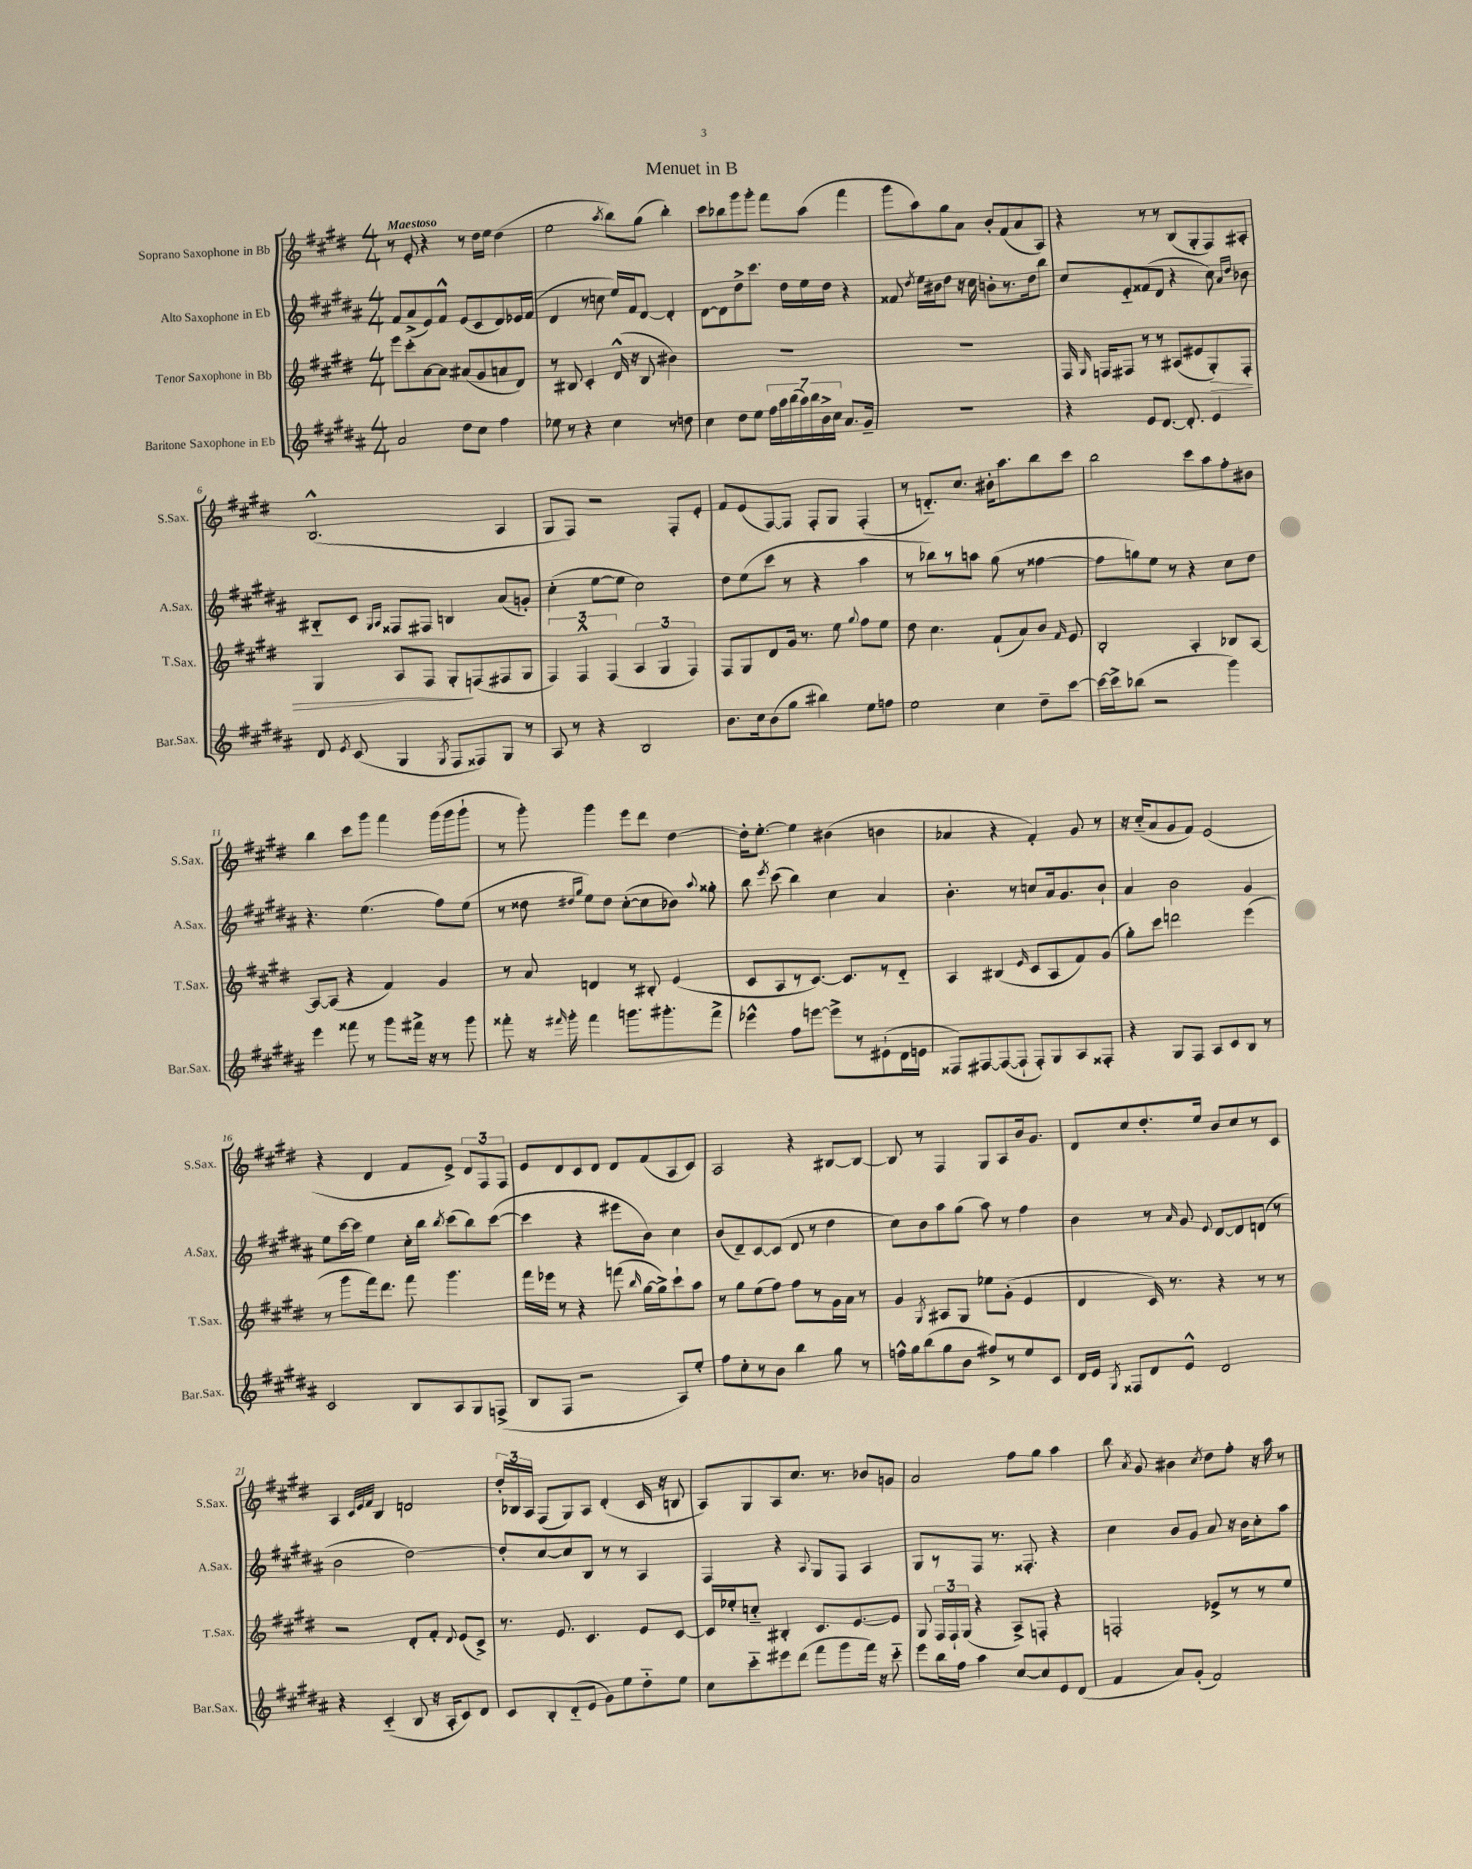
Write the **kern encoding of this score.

**kern	**kern	**kern	**kern
*staff4	*staff3	*staff2	*staff1
*clefG2	*clefG2	*clefG2	*clefG2
*k[f#c#g#d#a#]	*k[f#c#g#d#]	*k[f#c#g#d#a#]	*k[f#c#g#d#]
*M4/4	*M4/4	*M4/4	*M4/4
2a#	8eee	8f#	8r
.	8ccc#'	(8a#^	8e'
.	[8a	8e)	4r
.	8a]	8f#^^	.
8dd#	(8a#	(8e	8r
8cc#	8g#	8c#	16dd#
.	.	.	16ee
4ff#	8a	8d#)	(4dd#
.	8d#)	16e-	.
.	.	(16f#	.
=	=	=	=
8ee-	8r	4d#	2ee
8r	8B#	.	.
4r	4c#'	8r	.
.	.	8cc	.
.	.	.	8qaa
4cc#	(16d#^^	16ee)	8bb)
.	16r	16f#	.
.	8B#	[8d#	(8gg#
8r	4b#)	4d#']	4bb')
8dd	.	.	.
=	=	=	=
4cc#	1r	[8d#	8ccc#
.	.	8d#]	8bb-
8dd#	.	8dd#^	8ggg#
8ee	.	8.ccc#	8ggg#'
28ff#	.	.	8fff#
28aa#	.	.	.
.	.	16dd#	.
(28bb	.	.	.
28aa#)	.	.	.
.	.	16ee	(8aa
28bb	.	.	.
28b^	.	.	.
.	.	16dd#	.
28cc#	.	.	.
8.a#	.	4r	4fff#
16g#~	.	.	.
=	=	=	=
1r	1r	8f##	8ggg#
.	.	8qdd#	.
.	.	16ee	8aa)
.	.	16b#	.
.	.	8dd#	8gg#
.	.	16r	8a
.	.	16cc#	.
.	.	8b'	8b'
.	.	8.r	(8f#
.	.	.	8a
.	.	16dd#	.
.	.	8bb	8A)
=	=	=	=
4r	16F#	8cc#	4r
.	16qqG#	.	.
.	16F	.	.
.	8F#	8e'~	.
8e	8r	(8f##	8r
[8.d#	8r	8d#	8r
.	(8A#	4r	(8B
8.d#']	.	.	.
.	8e#	.	8G#'
4e	8G#')	8cc#)	8F#)
.	.	16qqa#	.
.	.	16qqdd#	.
.	8F#'	8b-	8A#'
=	=	=	=
8d#	4G#	8B#'~	(2.B^^
8qe	.	.	.
(8c#	.	8c#	.
.	.	16qqG#	.
.	.	16qqA#	.
4G#	8A	8F##	.
.	8F#	8F#	.
8qG#	.	.	.
8F#	8G#'	4B	.
8F##)	(8F	.	.
8G#	8F#	(8a#	4A
8r	8G#	8g')	.
=	=	=	=
8A#	6F#)	(4cc#'	8G#
8r	.	.	8F#)
.	6F#^^	.	.
4r	.	[8ee	2r
.	(6F#	.	.
.	.	8ee]	.
2B	6A	2cc#)	.
.	6G#	.	.
.	.	.	8F#'
.	6F#)	.	.
.	.	.	8e'
=	=	=	=
8.b	8F#	8dd#	8f#
.	8G#	(8ee	(8e
16cc#	.	.	.
(8b	8d#	8ccc#	[8F#)
8gg#	16g#	8r	8F#]
.	8.r	.	.
4bb#)	.	4r	8F#'
.	8ee	.	8G#
.	8qqgg#	.	.
8ee	8ff#	4aa#	(4F#'
8ff	8ee	.	.
=	=	=	=
2ee	8dd#	8r	8r
.	4.cc#	8bb-)	8.d'~)
.	.	8r	.
.	.	.	8.cc#
.	.	8aa	.
4cc#	(8f#`	(8gg#	16b#'
.	.	.	8.aa
.	8a)	8r	.
8dd#~	8b	[4ff##	8bb
.	16qqf#	.	.
[8ccc#	8e	.	8ccc#
=	=	=	=
16ccc#_	2B'	8ff##]	2bb
16ccc#^]	.	.	.
(8bb-	.	8gg)	.
2r	.	8ee	.
.	.	8r	.
.	4A'	4r	8ccc#
.	.	.	8aa
4ggg#)	8B-	8cc#	8ff#'
.	[8A	8dd#	8b#
=	=	=	=
4eee	8A_	4.r	4bb
.	(8A]	.	.
8fff##	4r	.	8ccc#
8r	.	(4.ee	8ggg#
8ggg#	4f#)	.	4fff#
16fff#^	.	.	.
16r	.	.	.
8r	4g#	8ff#)	(16ggg#
.	.	.	16ggg#
8ggg#	.	(8ee	8ggg#`
=	=	=	=
8fff##'	8r	8r	8r
16r	8a	8dd##	8ggg#')
16qqfff#	.	.	.
16ggg#'	.	.	.
.	.	16qqdd#	.
.	.	16qqgg#	.
4fff#	4d	8ee)	4ggg#
.	.	8dd#	.
8.ggg	8r	([8cc#'	8eee
.	8B#'	8cc#]	8ddd#
8.ggg#'	.	.	.
.	(4e	8b-)	[4dd#
.	.	8qqaa#	.
8fff#^	.	8gg##'	.
=	=	=	=
4eee-^^	8c#	8bb	16dd#']
.	.	.	[8.ee'
.	.	8qeee	.
.	8A	(8ccc#	.
8ff#	8r	4bb)	4ee]
[8eee	[8.c#)	.	.
8eee^]	.	4cc#	(4b#
.	8.c#]	.	.
8r	.	.	.
(8e#`	8r	4a#	4b
16d#	8d#'~	.	.
16e	.	.	.
=	=	=	=
8F##)	4A	4.b'	4a-
[8F#	.	.	.
(8F#_	(4B#	.	4r
8F#`]	.	8r	.
.	16qqe	.	.
8F#')	8c#	8cc	4f#')
8G#	8A	16a#	.
.	.	8.g#	.
8A#	8f#)	.	8g#
8F##'	(8g#	8b`	8r
=	=	=	=
4r	8gg#')	4a#	16r
.	.	.	(16cc#'~
.	8ccc#	.	8a
8G#	2ddd	2b	8g#
8F#	.	.	8f#)
8A#	.	.	(2e
8c#	.	.	.
8B	(4eee	4g#	.
8r	.	.	.
=	=	=	=
2c#	8r	8ee	4r
.	8ggg#	[16ccc#	.
.	.	16ccc#]	.
.	16fff#)	4ee	4d#
.	8.ddd#	.	.
8B	8fff#	16cc#'	8f#
.	.	16bb	.
.	.	8qbb	.
8A#	4.ggg#	(8ccc#	8e^)
8G#	.	8bb)	12d#
.	.	.	12F#
(8F^	.	([8ccc#	.
.	.	.	12F#
=	=	=	=
8B	16fff#	4ccc#]	8e
.	16eee-	.	.
8F#	8r	.	8d#
2r	4r	4r	8c#
.	.	.	8d#
.	(8fff	8eee#	8d#
.	16qqbb	.	.
.	[16gg#	8b)	(8f#
.	16gg#^])	.	.
8A#)	8ccc#`	4cc#	8A
8ee'	8aa	.	8c#)
=	=	=	=
8ff#	8r	(8b	2A
8cc#'	8gg#	8d#~)	.
8r	(8ee	[8c#	.
8b	8ff#)	(8c#]	.
4bb	8ff#	8d#	4r
.	8r	8r	.
8gg#	16g#	4dd#	[8B#
.	16a	.	.
8r	8r	.	8B#_
=	=	=	=
16ff^^	4g#	8cc#)	8B#]
16gg#	.	.	.
(8bb	.	8b	8r
.	8qG#	.	.
8gg#	8A#	8aa#	4F#
8b	8G#	(8gg#	.
8ff#^)	8ee-	8aa#)	8G#
8r	(8g#'	8r	8A
8ee	4e	4ff#	16b
.	.	.	8.g#
8c#	.	.	.
=	=	=	=
16d#	4d#	4b	8d#
16e	.	.	.
8qG#	.	.	.
8F##	.	.	8cc#
8d#	16c#)	8r	8.dd#'
.	8.r	.	.
.	.	16qqa#	.
8e^^	.	8g#	.
.	.	.	16ee
.	.	8qqe	.
2d#	4r	[8d#	8b
.	.	8d#]	8cc#
.	8r	(8d	8r
.	8r	8r	8c#
=	=	=	=
4r	2r	2b	4A
.	.	.	32qqc#
.	.	.	32qqe
.	.	.	32qqf#
(4c#'~	.	.	4B
8B	8d#'	[2dd#)	2d
16r	8f#'	.	.
16A#'	.	.	.
.	8qqd#	.	.
8c#)	(8e	.	.
8d#	8c#^)	.	.
=	=	=	=
8c#	8.r	8dd#']	24dd#'
.	.	.	24B-
.	.	.	24A
8B'	.	[8cc#	(8F#
.	8.e	.	.
(8d#'~	.	8cc#]	8G#)
8e	4.c#	8B	8A
8g#)	.	8r	(4d#'
8ee	.	8r	.
8dd#'~	8e	4A#	16c#
.	.	.	16r
8ee	[8c#	.	8B
=	=	=	=
8cc#	16c#]	4F#	8A)
.	16ee-'	.	.
8ccc#'~	8cc'~	.	8G#
8eee#	4B#'	4r	8A
(8ddd#	.	.	8.cc#
.	.	8qqA#	.
8fff#	8.c#	8G#	.
.	.	.	8.r
8ggg#	.	8F#	.
.	[8.e	.	.
16fff#)	.	4A#	8b-
16r	.	.	.
8ccc#'~	8e]	.	8g
=	=	=	=
8eee	8G#	8G#	2a
16bb	24F#	8r	.
.	24F#`	.	.
16ff#	.	.	.
.	(24G#	.	.
4aa#	4r	8F#	.
.	.	8.r	.
[8cc#	8A^)	.	8ff#
.	.	8.F##'	.
8cc#]	8F'	.	8gg#
8e	4r	4r	4aa
(8d#	.	.	.
=	=	=	=
4f#	2F'	4cc#	8bb
.	.	.	8qa
.	.	.	8g#
8a#)	.	8b	4b#
(8g#'	.	8g#	.
.	.	.	8qcc#
2f#)	8e-^	8a#	8dd#
.	8r	16r	8ff#'
.	.	16b	.
.	8r	8cc#'	16r
.	.	.	16aa
.	8ee	8aa#	8r
==	==	==	==
*-	*-	*-	*-
